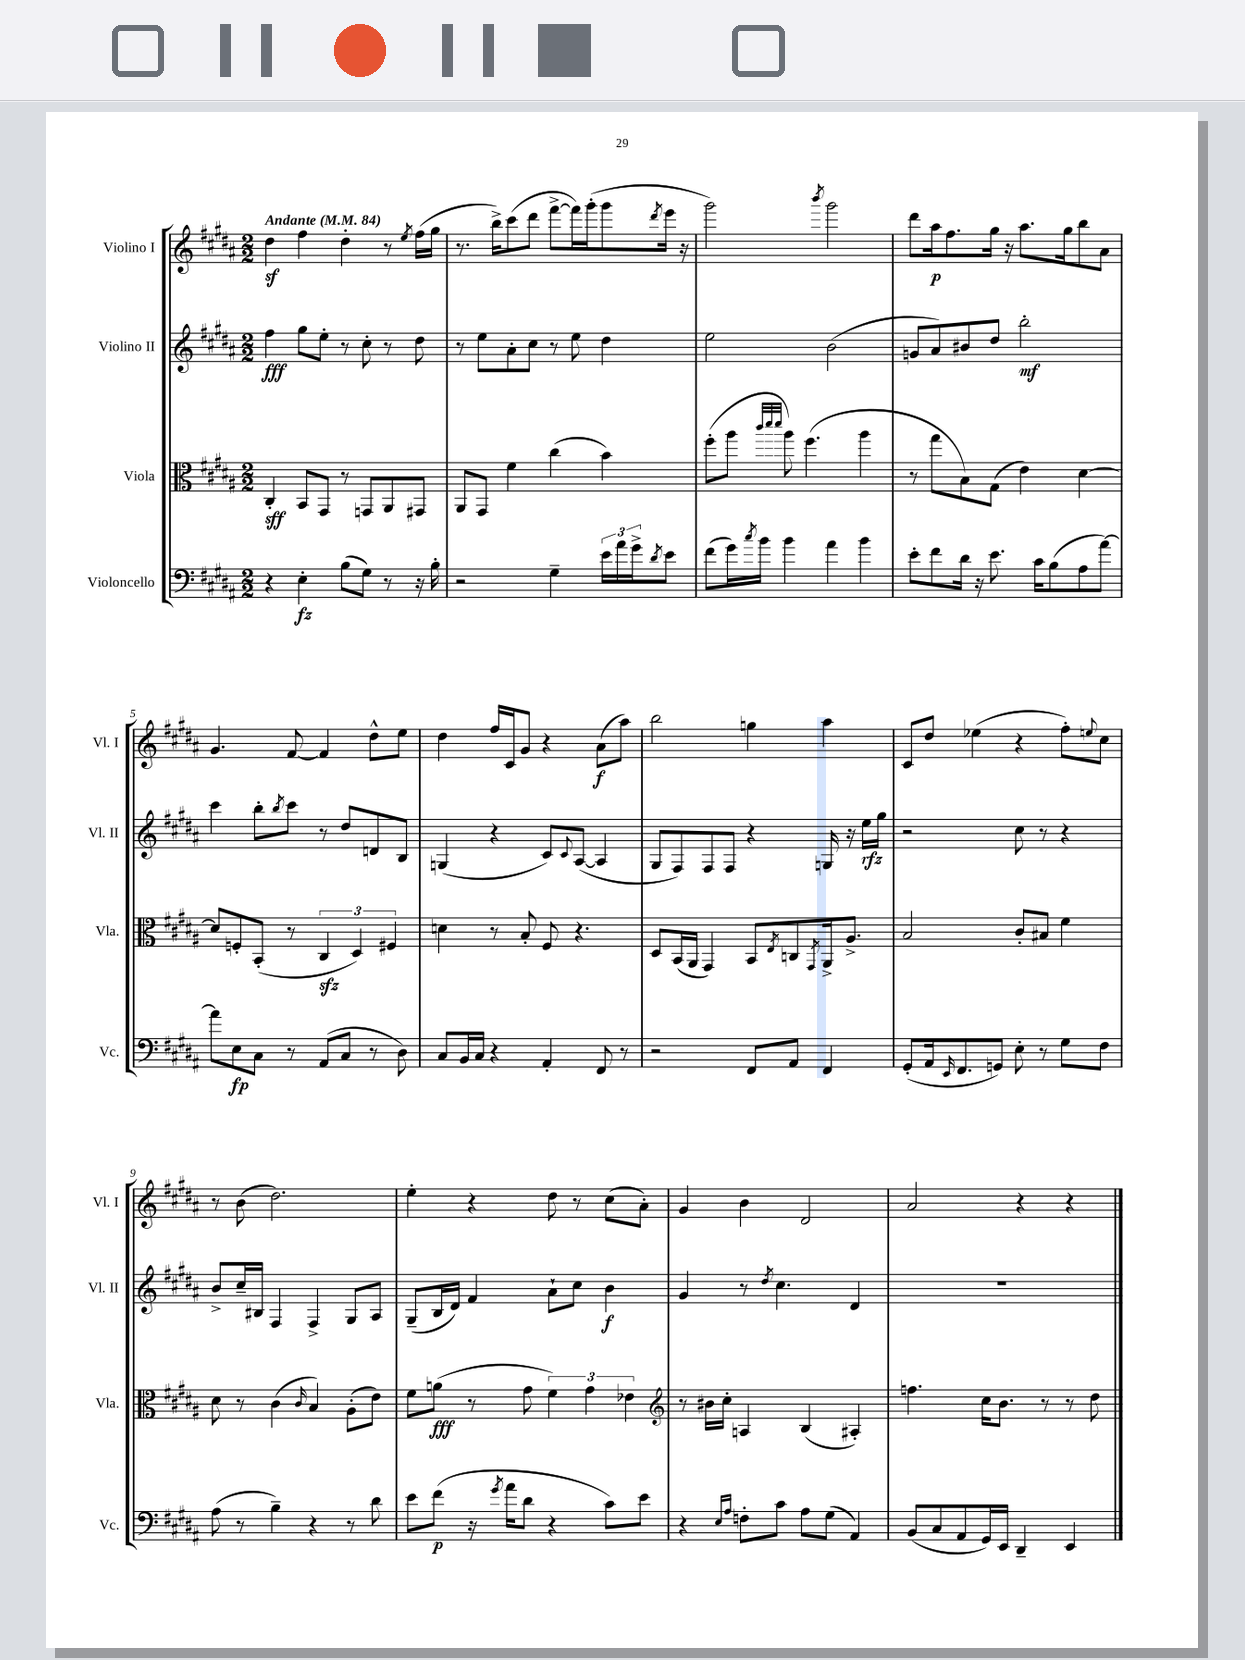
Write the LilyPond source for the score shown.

<<
\new StaffGroup <<
\new Staff = "s0" \with { instrumentName = "Violino I" shortInstrumentName = "Vl. I" } {
    \clef treble \key b \major \numericTimeSignature \time 2/2 \tempo "Andante" 4 = 84
    dis''4\sf fis''4 dis''4-. r8 \acciaccatura { e''8 } fis''16( gis''16 |
    r8. b''16->) cis'''8( dis'''8 fis'''8~-> fis'''16) gis'''16-.( gis'''8 \acciaccatura { dis'''8 } e'''16 r16 |
    gis'''2) \acciaccatura { b'''8 } gis'''2 |
    dis'''8 ais''16\p fis''8. gis''16 r16 ais''8. gis''16 b''8 ais'8 |
    gis'4. fis'8~ fis'4 dis''8-^ e''8 |
    dis''4 fis''16 cis'16 gis'8 r4 ais'8\f( ais''8) |
    b''2 g''4 ais''4 |
    cis'8 dis''8 ees''4( r4 fis''8-.) \appoggiatura { e''8 } cis''8 |
    r8 b'8( dis''2.) |
    e''4-. r4 dis''8 r8 cis''8( ais'8-.) |
    gis'4 b'4 dis'2 |
    ais'2 r4 r4 \bar "|." |
}
\new Staff = "s1" \with { instrumentName = "Violino II" shortInstrumentName = "Vl. II" } {
    \clef treble \key b \major \numericTimeSignature \time 2/2
    fis''4\fff gis''8 e''8-. r8 cis''8-. r8 dis''8 |
    r8 e''8 ais'8-. cis''8 r8 e''8 dis''4 |
    e''2 b'2( |
    g'8 ais'8) bis'8 dis''8 b''2-.\mf |
    cis'''4 b''8-. \acciaccatura { b''8 } cis'''8 r8 dis''8 d'8 b8 |
    g4( r4 cis'8) \appoggiatura { cis'8 } ais8~( ais4 |
    gis8 fis8) fis8 fis8 r4 g16 r16 e''16\rfz gis''16 |
    r2 cis''8 r8 r4 |
    b'8-> cis''16-- bis16 fis4 fis4-> gis8 ais8 |
    gis8--( b16 dis'16) fis'4 ais'8-! cis''8 b'4\f |
    gis'4 r8 \acciaccatura { dis''8 } cis''4. dis'4 |
    R1 \bar "|." |
}
\new Staff = "s2" \with { instrumentName = "Viola" shortInstrumentName = "Vla." } {
    \clef alto \key b \major \numericTimeSignature \time 2/2
    cis4-.\sff b,8 gis,8 r8 g,8 ais,8 gis,8 |
    ais,8 gis,8 fis'4 cis''4( b'4) |
    fis''8-.( ais''8 \grace { cis'''32 dis'''32 dis'''32 } ais''8) fis''4.( ais''4 |
    r8 gis''8 b8) gis8( e'4) dis'4~ |
    dis'8 f8-. b,8-.( r8 \tuplet 3/2 { cis4\sfz dis4) fis4 } |
    d'4 r8 b8-. fis8 r4. |
    dis8 b,16( ais,16 gis,4) b,8 \acciaccatura { e8 } c8 \acciaccatura { gis,8 } ais,16-> ais8.-> |
    b2 cis'8-. bis8 fis'4 |
    dis'8 r8 cis'4( \grace { cis'16 } b4) ais8-.( e'8) |
    fis'8 a'8\fff( r8 gis'8 \tuplet 3/2 { fis'4) gis'4 ees'4 } |
    \clef treble r8 bis'16 cis''16-. a4 b4( ais4-.) |
    f''4. cis''16 b'8. r8 r8 dis''8 \bar "|." |
}
\new Staff = "s3" \with { instrumentName = "Violoncello" shortInstrumentName = "Vc." } {
    \clef bass \key b \major \numericTimeSignature \time 2/2
    r4 e4-.\fz b8( gis8) r8 r16 b16-. |
    r2 gis4-- \tuplet 3/2 { e'16 ais'16 gis'16-> } \acciaccatura { dis'8 } e'8 |
    fis'8( gis'16) \acciaccatura { cis''8 } b'16 b'4 ais'4 b'4 |
    e'8-. fis'8 dis'16 r16 e'8. cis'16 b8( ais8 ais'8~) |
    ais'8 e8\fp cis8 r8 ais,8( cis8 r8 dis8) |
    cis8 b,16 cis16 r4 ais,4-. fis,8 r8 |
    r2 fis,8 ais,8 fis,4 |
    gis,8-.( ais,16 \grace { e,16 } fis,8. g,8) e8-. r8 gis8 fis8 |
    ais8( r8 b4--) r4 r8 dis'8 |
    e'8 fis'8\p( r16 \acciaccatura { gis'8 } ais'16 dis'8 r4 cis'8) e'8 |
    r4 \grace { e16 ais16 } f8-. cis'8 ais8 gis8( ais,4) |
    b,8( cis8 ais,8 gis,16) e,16 dis,4-- e,4 \bar "|." |
}
>>
>>
